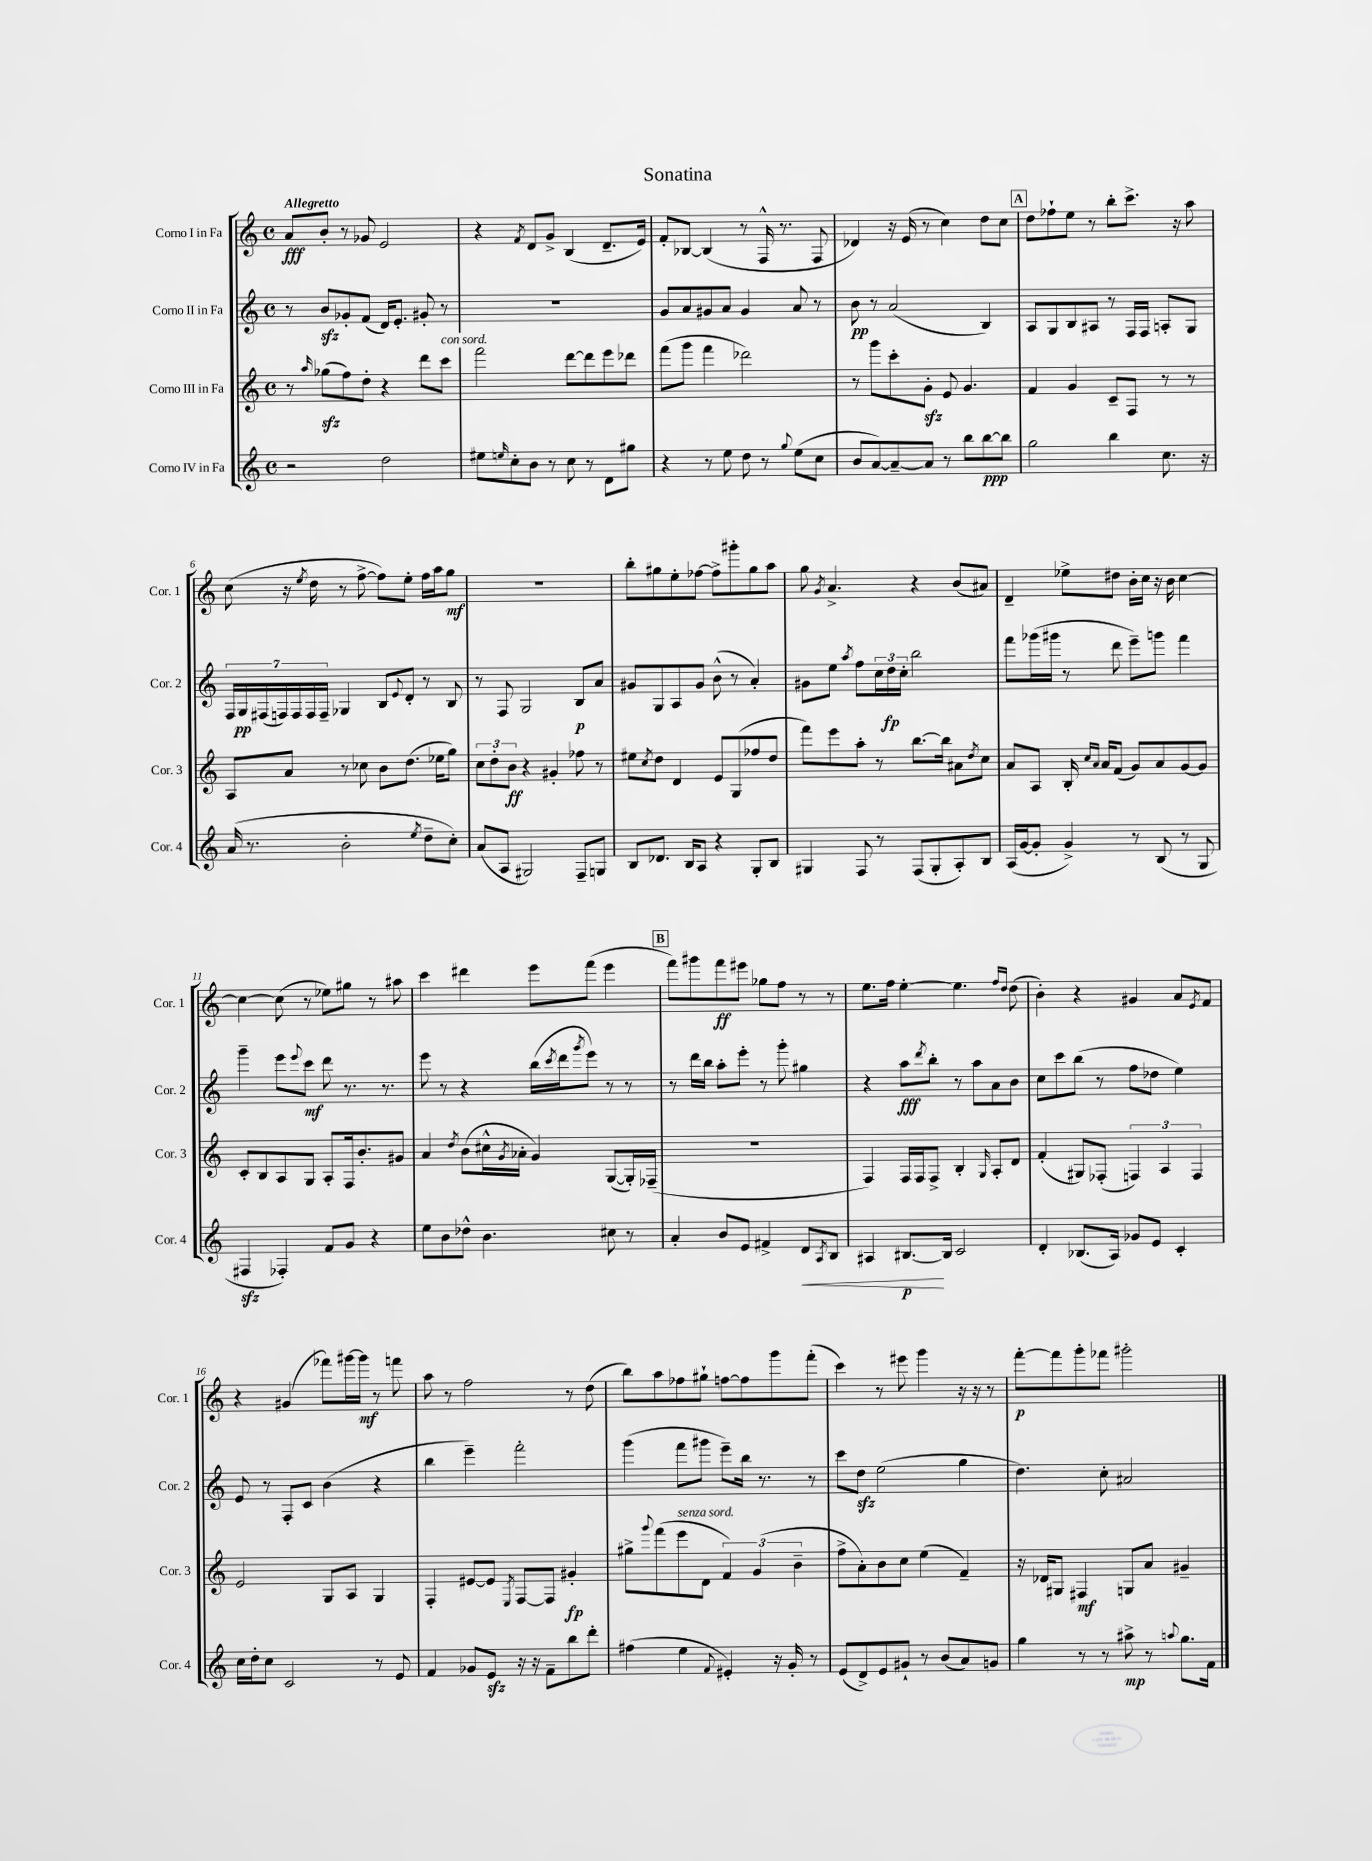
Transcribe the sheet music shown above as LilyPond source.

\header { title = "Sonatina" }
<<
\new StaffGroup <<
\new Staff = "s0" \with { instrumentName = "Corno I in Fa" shortInstrumentName = "Cor. 1" } {
    \clef treble \key c \major \defaultTimeSignature \time 4/4 \tempo "Allegretto"
    a'8\fff b'8-. r8 ges'8 e'2 |
    r4 \acciaccatura { f'8 } d'8 g'8-> b4( d'8.-- e'16) |
    f'8-. bes8~ bes4( r8 f16-^ r8. f8 |
    des'4) r16 e'16( r8 c''4) d''8 c''8 |
    \mark \markup { \box "A" } d''8 fes''8-! e''8 r8 b''8-. c'''8.-> r16 a''8 |
    c''8( r16 \acciaccatura { e''8 } d''16 r8 f''8~-> f''8) e''8-. f''16 a''16 g''8\mf |
    R1 |
    b''8-. gis''8 e''8-. fes''8~ fes''8-> gis'''8-. gis''8 a''8 |
    g''8 \acciaccatura { g'8 } a'4.-> r4 b'8( ais'8) |
    d'4-- ees''8-> dis''8 b'16-. c''16 r16 b'16 c''4~ |
    c''4~ c''8( r8 ees''8) gis''8 r8 ais''8 |
    c'''4 dis'''4 e'''8 f'''8( e'''4 |
    \mark \markup { \box "B" } f'''8) gis'''8 f'''8\ff eis'''8 ges''8 f''8 r8 r8 |
    e''8. f''16 e''4~-. e''4. \grace { f''16 d''16 } d''8( |
    b'4-.) r4 gis'4 a'8 \acciaccatura { e'8 } f'8 |
    r4 gis'4( fes'''8) gis'''16~ gis'''16\mf r8 f'''8 |
    a''8 r8 f''2 r8 d''8( |
    b''8) a''8 fes''8 gis''8-! f''8~ f''8 g'''8 f'''8-.( |
    c'''4) r8 eis'''8 g'''4 r16 r16 r8 |
    f'''8~-.\p f'''8 g'''8-. fes'''8 gis'''2-. \bar "|." |
}
\new Staff = "s1" \with { instrumentName = "Corno II in Fa" shortInstrumentName = "Cor. 2" } {
    \clef treble \key c \major \defaultTimeSignature \time 4/4
    r8 b'8\sfz ges'8-. f'8( d'16) e'8.-. gis'8-. r8 |
    R1 |
    g'8 a'8 gis'8 a'8 gis'4 a'8 r8 |
    b'8\pp r8 a'2( b4) |
    \mark \markup { \box "A" } a8 g8 b8 ais8 r8 f16 f16 a8-. g8 |
    \tuplet 7/4 { f16 g16\pp fis16( f16) f16 f16 f16-- } ges4 b8 \appoggiatura { e'8 } d'8-. r8 b8 |
    r8 f8 g2 b8\p a'8 |
    gis'8 g8 a8 gis'8 b'8-^( r8 a'4-.) |
    gis'8 e''8 \acciaccatura { a''8 } f''8 \tuplet 3/2 { c''16 d''16\fp c''16-. } b''2 |
    f'''8 ges'''16( gis'''16 r8 d'''8 e'''8--) g'''8 f'''4 |
    g'''4-- e'''8 \appoggiatura { e'''8 } c'''8\mf d'''8 r8. r8. |
    e'''8 r8 r4 b''16( \acciaccatura { c'''8 } d'''16 \acciaccatura { g'''8 } e'''8) r8 r8 |
    \mark \markup { \box "B" } r8 d'''16 b''16 a''8-. e'''8-. r8 g'''8-. gis''4 |
    r4 a''8\fff \acciaccatura { d'''8 } b''8-. r8 a''8 a'8 b'8 |
    c''8 c'''8 b''8( r8 f''8 des''8 e''4) |
    e'8 r8 f8-. c'8 b'4( r4 |
    b''4 e'''4--) f'''2-. |
    g'''4( f'''8 gis'''8 e'''8--) b''16 r8. r8 |
    c'''8 d''8\sfz e''2( g''4 |
    d''4.) c''8-. ais'2 \bar "|." |
}
\new Staff = "s2" \with { instrumentName = "Corno III in Fa" shortInstrumentName = "Cor. 3" } {
    \clef treble \key c \major \defaultTimeSignature \time 4/4
    r8 \grace { a''16 } ges''8\sfz( f''8) d''8-. r4 d'''8 c'''8^\markup { \italic "con sord." } |
    f'''2 d'''8~ d'''8 e'''8 des'''8 |
    f'''8( g'''8 f'''4 des'''2) |
    r8 g'''8 c'''8-. g'8-.\sfz e'8 g'4. |
    \mark \markup { \box "A" } f'4 g'4 c'8-- f8 r8 r8 |
    a8 a'8 r8 ces''8 b'8 d''8.( ees''16 g''8) |
    \tuplet 3/2 { c''8 d''8-. b'8\ff } r4 gis'4-. fes''8 r8 |
    eis''8 \acciaccatura { c''8 } d''8 d'4 e'8 g8( fes''8 d''8 |
    f'''8) e'''8 a''8-. r8 b''8.~ b''16 ais'8 \acciaccatura { d''8 } c''8 |
    a'8 a8 b16-. \grace { c''16 a'16 } a'16 f'8( g'8) a'8 g'8~ g'8 |
    c'8-. b8 a8 g8 a8-. f16 b'8.-. gis'8 |
    a'4 \acciaccatura { d''8 } b'8( cis''16-^ \acciaccatura { g'8 } aes'16-. g'4) g8~( g16-.) fes16--( |
    \mark \markup { \box "B" } R1 |
    f4) f16 f16 f8-> b4-. \grace { g16 } a8-. d'8 |
    f'4-.( gis8) fes8-.( \tuplet 3/2 { f4) a4 f4 } |
    e'2 g8 a8 g4 |
    f4-. eis'8~ eis'8 \acciaccatura { e8 } f8~ f8 gis'4-.\fp |
    gis''8-> \appoggiatura { g'''8 } f'''8( e'''8^\markup { \italic "senza sord." } d'8 \tuplet 3/2 { f'4) g'4( b'4-- } |
    f''8-> a'8-.) b'8 c''8 e''4( f'4--) |
    r16 des'16 gis8 fis4\mf g8 a'8 gis'4-- \bar "|." |
}
\new Staff = "s3" \with { instrumentName = "Corno IV in Fa" shortInstrumentName = "Cor. 4" } {
    \clef treble \key c \major \defaultTimeSignature \time 4/4
    r2 d''2 |
    eis''8 \grace { e''16 } c''8-. b'8 r8 c''8 r8 d'8 gis''8 |
    r4 r8 e''8 d''8 r8 \appoggiatura { g''8 } e''8( c''8 |
    b'8 a'8~) a'8~-- a'8 r8 b''8 b''8~\ppp b''8 |
    \mark \markup { \box "A" } g''2 b''4 c''8. r16 |
    a'16( r8. b'2-. \acciaccatura { e''8 } d''8-- c''8-.) |
    a'8( a8 gis2) f8-- g8 |
    b8 des'8. b16 a8 r4 g8-. b8 |
    gis4 f8 r8 f8( gis8-. a8-.) b8 |
    a16( g'16~ g'8-. g'4->) r8 b8( r8 g8 |
    fis4\sfz fes4-.) f'8 g'8 r4 |
    e''8 b'8 des''8-^ b'4. cis''8 r8 |
    \mark \markup { \box "B" } a'4-. b'8 e'8 fis'4-> d'8\< \acciaccatura { a8 } b8 |
    ais4 bis8.~\p\! bis16 c'2 |
    d'4-. bes8.( a16) ges'8 e'8 c'4-. |
    c''16 d''16-. c''8 c'2 r8 e'8 |
    f'4 ges'8 e'8\sfz r16 r16 f'8-- b''8 d'''8-. |
    fis''4( e''4 \appoggiatura { f'8 } eis'4-.) r16 g'16-. r8 |
    e'8( d'8->) e'8 gis'8-! r8 b'8( a'8) g'8 |
    g''4 r8 r8 ais''8->\mp r8 \appoggiatura { a''8 } g''8. f'16 \bar "|." |
}
>>
>>
